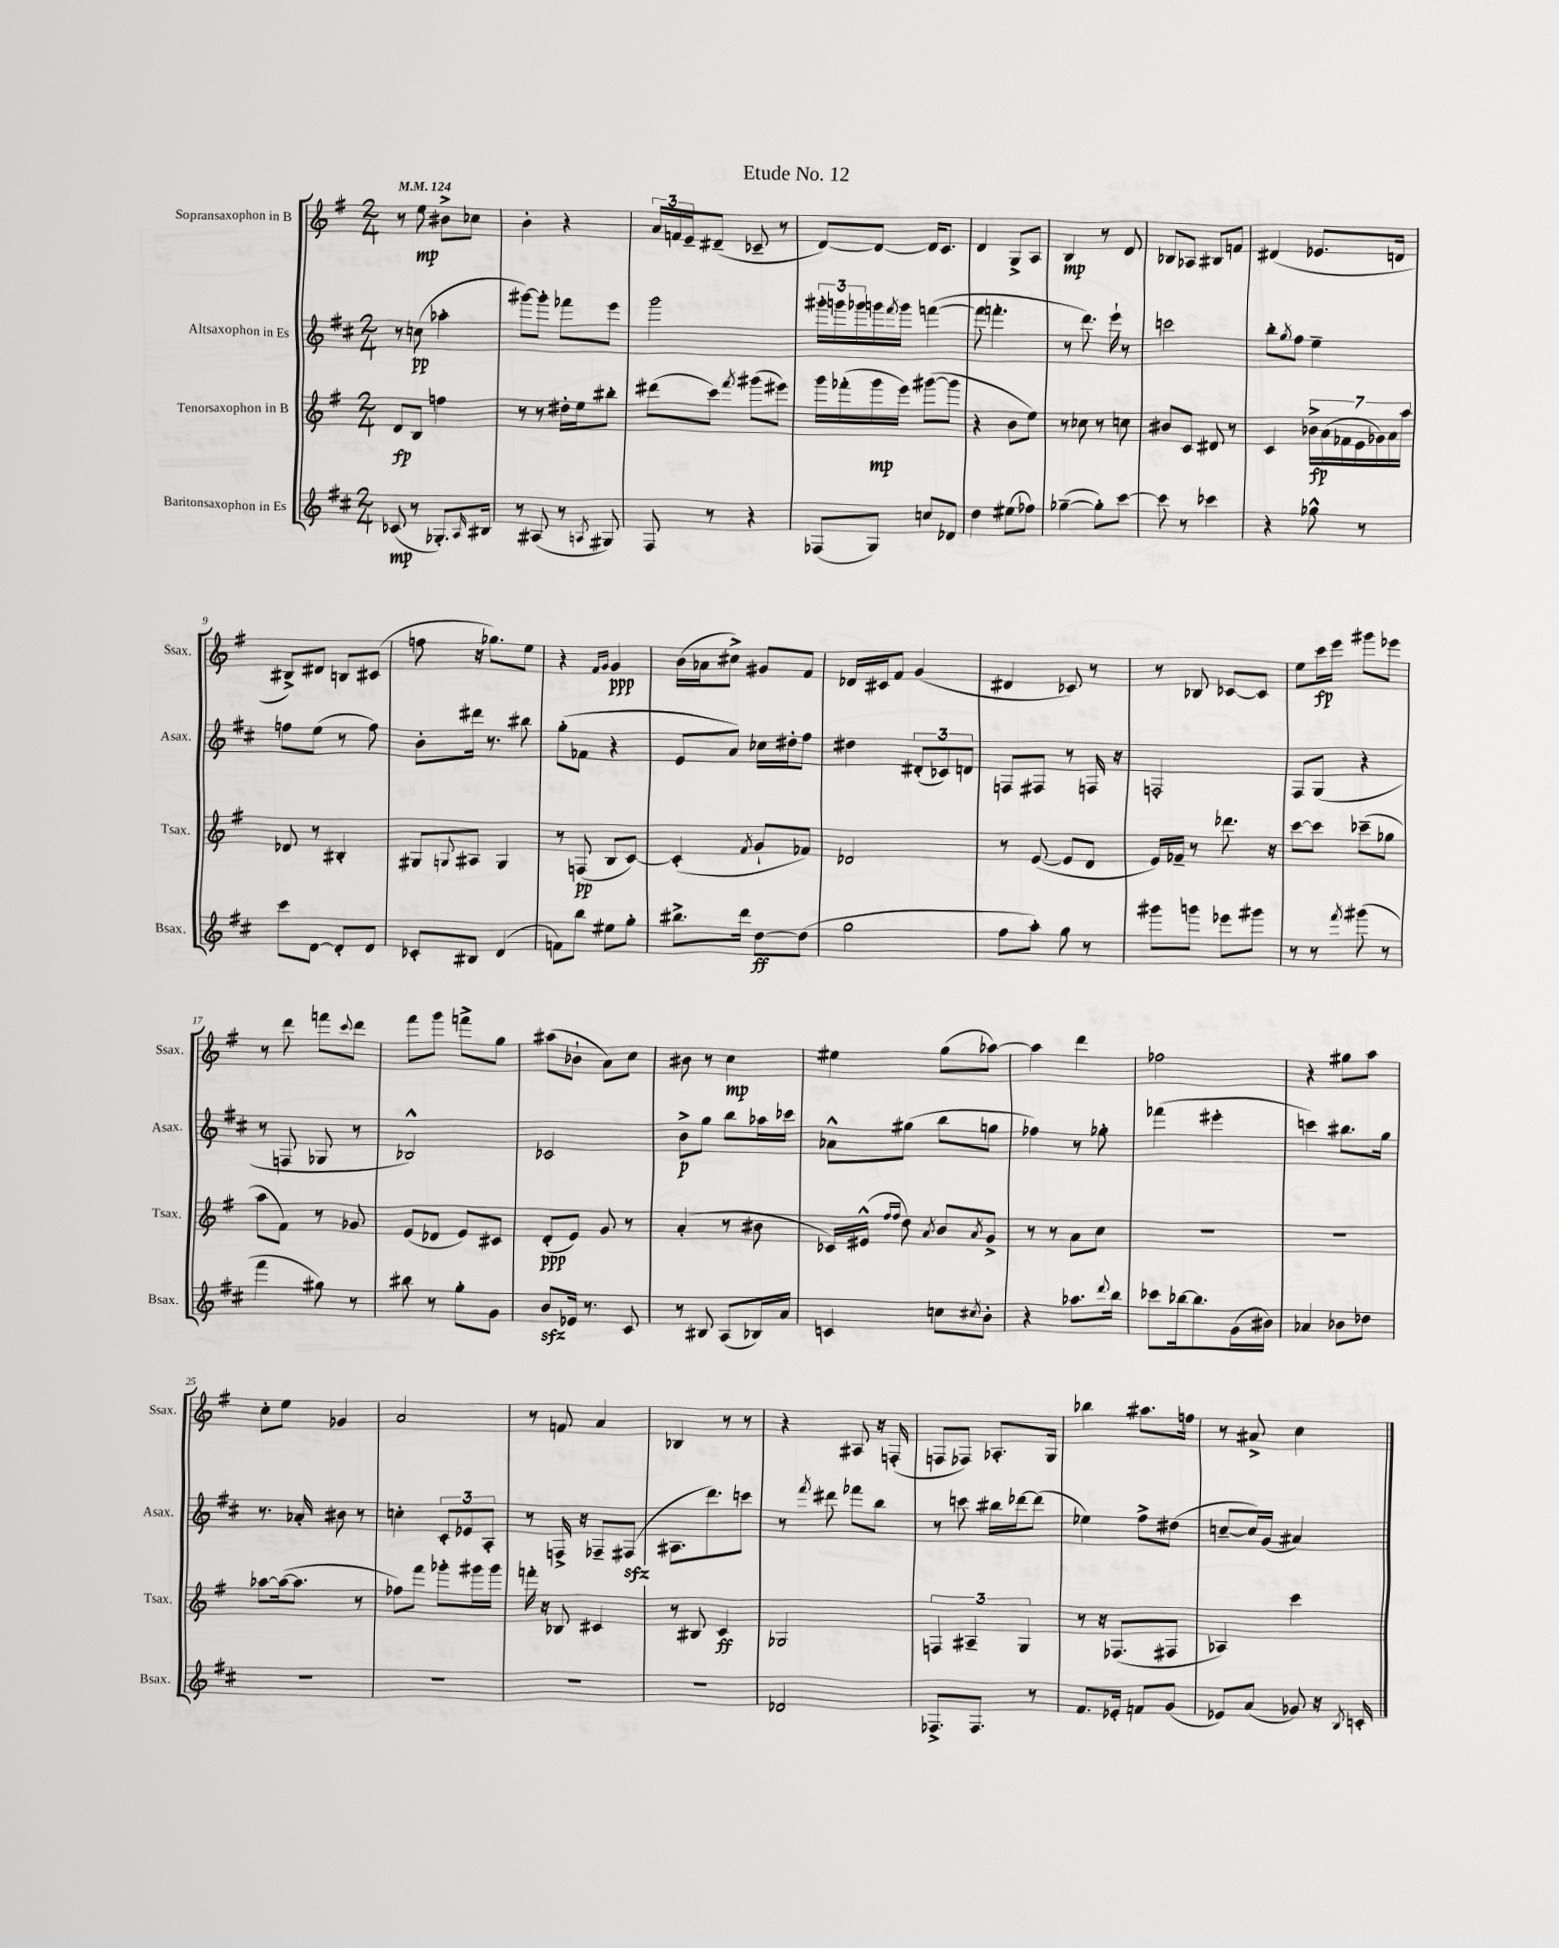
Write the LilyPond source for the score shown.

\header { title = "Etude No. 12" }
<<
\new StaffGroup <<
\new Staff = "s0" \with { instrumentName = "Sopransaxophon in B" shortInstrumentName = "Ssax." } {
    \clef treble \key g \major \numericTimeSignature \time 2/4 \tempo 4 = 124
    r8 e''8\mp bis'8-> ces''8 |
    b'4-. r4 |
    \tuplet 3/2 { a'16 f'16 e'16-- } dis'8--( ces'8-- r8 |
    d'8~) d'8~ d'16 c'8. |
    d'4 g8-> a8 |
    b4\mp r8 d'8 |
    bes8 aes8 bis8 f'8 |
    dis'4( ees'8. d'16 |
    bis8->) dis'8 b8 cis'8( |
    f''8 r16 ges''8.) e''8 |
    r4 \grace { fis'16 g'16 } g'4\ppp |
    b'16( aes'16 cis''8->) gis'8 fis'8 |
    des'16 cis'16 fis'8 g'4( |
    dis'4 ces'8) r8 |
    r8 bes8 ces'8~ ces'8 |
    e''8 c'''16\fp e'''16 gis'''8 ees'''8 |
    r8 d'''8 f'''8 \appoggiatura { c'''8 } d'''8 |
    fis'''8 g'''8 f'''8-> g''8 |
    ais''8( bes'8-! a'8) c''8 |
    bis'8 r8 c''4\mp |
    eis''4 g''8( aes''8~) |
    aes''4 d'''4 |
    fes''2 |
    r4 gis''8 a''8 |
    c''8-. e''8 ges'4 |
    a'2 |
    r8 f'8 a'4 |
    bes4 r8 r8 |
    r4 ais8 r16 f16-.( |
    f8 fes8) aes8.-. g16 |
    bes''4 ais''8. f''16 |
    r8 ais'8-> c''4 \bar "|." |
}
\new Staff = "s1" \with { instrumentName = "Altsaxophon in Es" shortInstrumentName = "Asax." } {
    \clef treble \key d \major \numericTimeSignature \time 2/4
    r8 c''8\pp( aes''4-. |
    gis'''8~) gis'''8-. fes'''8 e'''8 |
    g'''2 |
    \tuplet 3/2 { gis'''16-. g'''16 ges'''16 } g'''16 \acciaccatura { fis'''8 } g'''16 f'''4~( |
    f'''8 f'''4.-. |
    r8 d'''8.) e'''16-! r8 |
    c'''2 |
    b''8-. \acciaccatura { g''8 } fis''8 e''4-- |
    f''8 e''8( r8 f''8) |
    b'8-. dis'''16 r8. bis''8 |
    g''8-.( fes'8 r4 |
    e'8 a'8) ces''16 dis''16-. fis''8 |
    dis''4 \tuplet 3/2 { dis'8-.( ces'8) d'8 } |
    f8 fis8 r8 f16 r16 |
    f2-. |
    fis8 g8( r4 |
    r8 f8 ges8 r8 |
    bes2-^) |
    ces'2 |
    b'8->\p g''8 b''8 aes''16 ces'''16 |
    aes'8-^ gis''8( b''8 g''8 |
    fes''4) r8 ges''8-. |
    fes'''4( eis'''4-. |
    c'''4) bis''8. g''16 |
    r8. aes'16-. bis'8 r8 |
    c''4-. \tuplet 3/2 { cis'8-. ees'8 a8-. } |
    r8 f16-> r16 fes8-- fis8\sfz( |
    ais8. d'''8.) c'''8 |
    r8 \acciaccatura { fis'''8 } dis'''8 fes'''8 b''8 |
    r8 c'''8 bis''16 des'''16~ des'''8( |
    ees''4) fis''8-> dis''8( |
    c''8~-- c''16) g'16( ais'4) \bar "|." |
}
\new Staff = "s2" \with { instrumentName = "Tenorsaxophon in B" shortInstrumentName = "Tsax." } {
    \clef treble \key g \major \numericTimeSignature \time 2/4
    d'8\fp b8 f''4 |
    r8 r8 dis''16-. e''16 bis''8-. |
    dis'''8( c'''8) \acciaccatura { fis'''8 } gis'''8( eis'''8) |
    g'''16 fes'''16-.( g'''16\mp e'''16) gis'''8~( gis'''8 |
    r4 b'8 e''8) |
    r8 ces''8 r8 c''8 |
    bis'8 c'8 dis'8 r8 |
    c'4 \tuplet 7/4 { bes'16->\fp a'16( fes'16 e'16 ges'16) a'16 a''16 } |
    des'8 r8 bis4-. |
    gis8 \appoggiatura { g8 } ais8 g4 |
    r8 f8\pp( b8 c'8~) |
    c'4-.( \acciaccatura { fis'8 } g'8-! fes'8) |
    des'2 |
    r8 e'8~( e'8 d'8 |
    e'16) fes'16-- r8 des'''8. r16 |
    c'''8~ c'''8 ces'''8--( ges''8 |
    a''8 fis'8) r8 ges'8 |
    e'8( des'8 e'8) cis'8 |
    d'8-.\ppp( e'8) g'8 r8 |
    a'4-.( r8 bis'8 |
    ces'16) eis'16-^( \grace { fis''16 fis''16 } d''8) \acciaccatura { a'8 } b'8 \acciaccatura { a'8 } g'8-> |
    r8 r8 a'8 c''8 |
    R2 |
    R2 |
    aes''8~ aes''16~( aes''8. r8 |
    fes''8) fis'''8 ges'''8-. gis'''16 gis'''16 |
    f'''16-. r16 bes8 cis'4 |
    r8 bis8 c'4\ff |
    ges2 |
    \tuplet 3/2 { f4 ais4-- g4 } |
    r8 r16 fes8.( fis8 |
    aes4) c'''4 \bar "|." |
}
\new Staff = "s3" \with { instrumentName = "Baritonsaxophon in Es" shortInstrumentName = "Bsax." } {
    \clef treble \key d \major \numericTimeSignature \time 2/4
    ces'8\mp( r8 ges8.-.) \grace { a16 } bis16 |
    r8 ais8( r8 \acciaccatura { a8 } gis8) |
    fis8 r8 r4 |
    fes8( g8) c''8 des'8 |
    d''4 eis''8( fes''8) |
    ges''4~--( ges''8-.) cis'''8~ |
    cis'''8 r8 ces'''4 |
    r4 ges''8-^ r8 |
    cis'''8 d'8~ d'8-. d'8 |
    ces'8-. bis8 d'4( |
    f'8) b''8 eis''8 g''8-. |
    bis''8.-> d'''16 d''8~\ff d''8( |
    g''2 |
    fis''8 a''8-.) g''8 r8 |
    gis'''8 g'''8 ees'''8 gis'''8 |
    r8 r8 \acciaccatura { fis'''8 } gis'''8( r8 |
    fis'''4 gis''8) r8 |
    bis''8 r8 g''8-. g'8 |
    b'8\sfz ees'16 r8. cis'8 |
    r8 bis8 a8( bes16) a'16 |
    c'4 c''8 \acciaccatura { cis''8 } b'8-. |
    r4 aes''8. \appoggiatura { d'''8 } b''16 |
    ces'''8 bes''16~ bes''8. g'16( bis'16) |
    aes'4 bes'8 des''8 |
    R2 |
    R2 |
    R2 |
    R2 |
    des'2 |
    fes8.-> fes8. r8 |
    fis'8. ees'16-. f'8 g'8( |
    ees'8) a'8( ges'8) r16 \acciaccatura { b8 } c'16-. \bar "|." |
}
>>
>>
